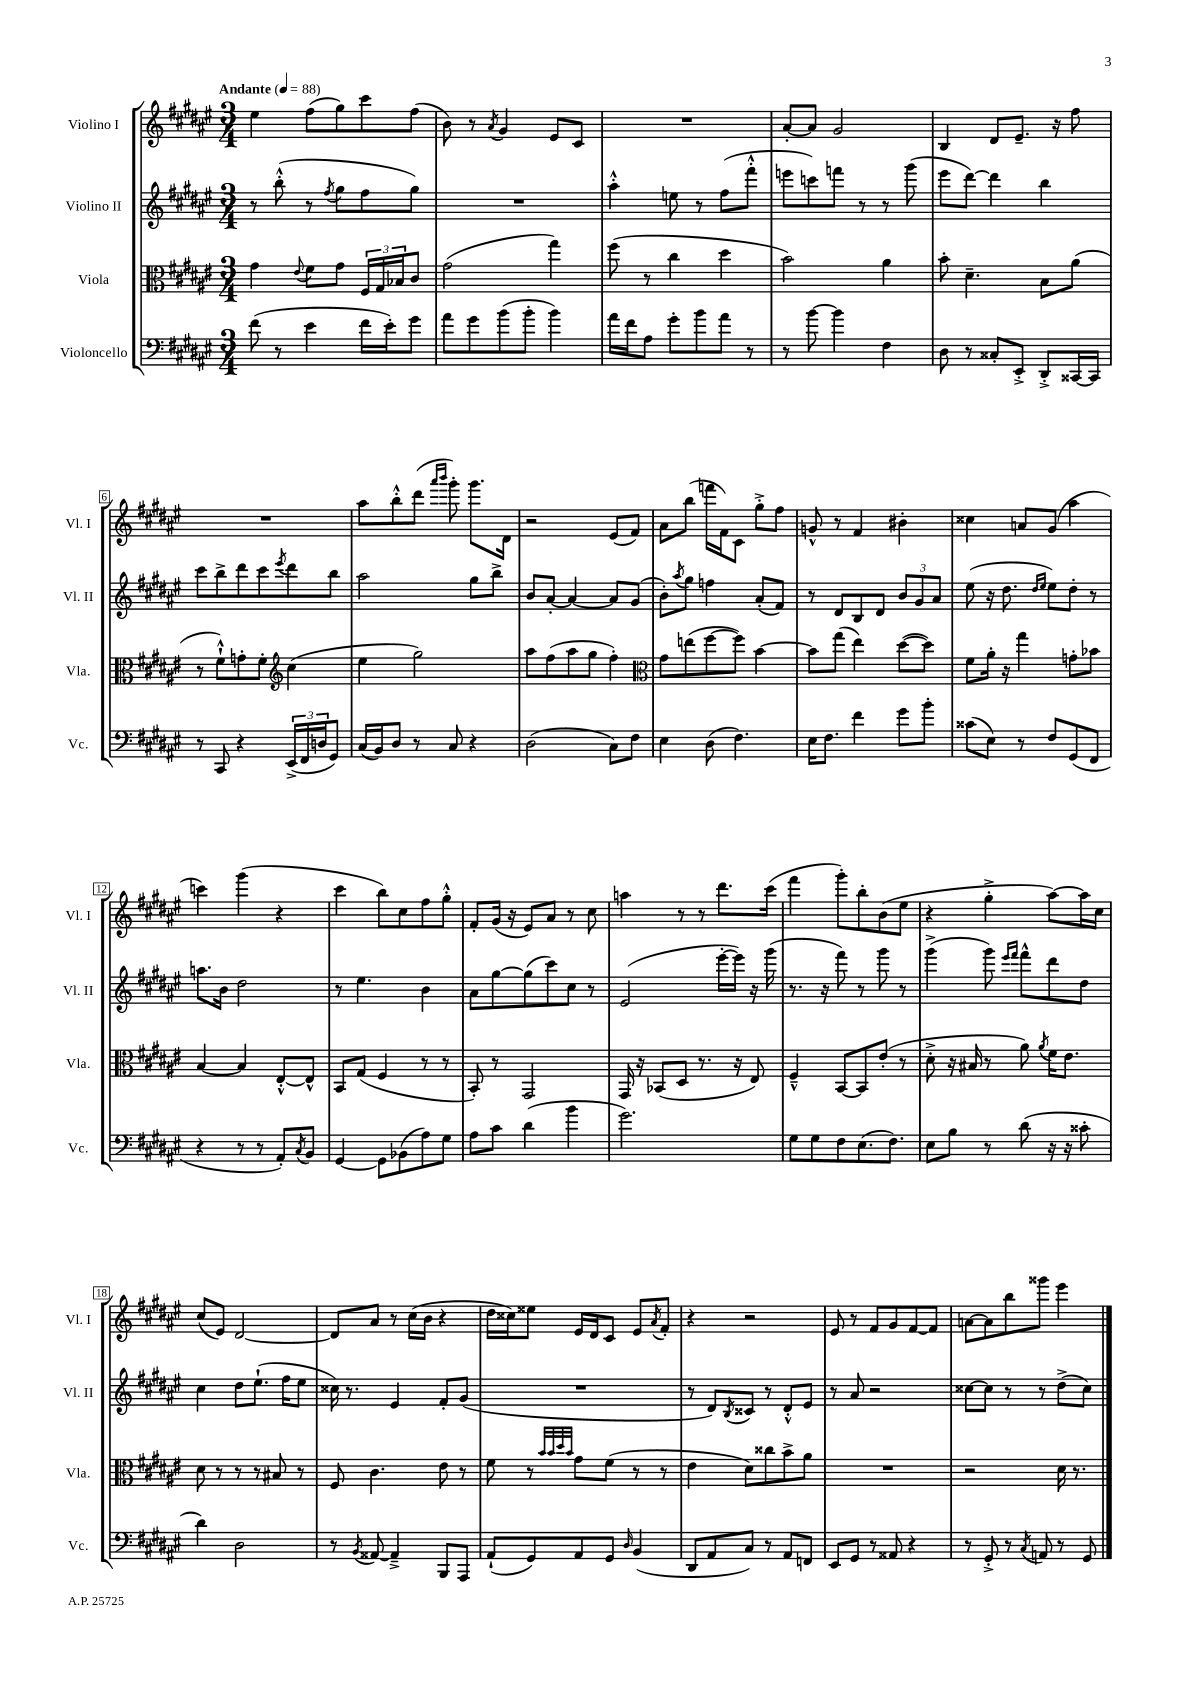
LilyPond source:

<<
\new StaffGroup <<
\new Staff = "s0" \with { instrumentName = "Violino I" shortInstrumentName = "Vl. I" } {
    \clef treble \key fis \major \numericTimeSignature \time 3/4 \tempo "Andante" 4 = 88
    eis''4 fis''8( gis''8) cis'''8 fis''8( |
    b'8) r8 \acciaccatura { ais'8 } gis'4 eis'8 cis'8 |
    R2. |
    ais'8~-. ais'8 gis'2 |
    b4 dis'8 eis'8.-- r16 fis''8 |
    R2. |
    ais''8 b''8-.-^ dis'''8( \grace { ais'''16 b'''16 } gis'''8-.) gis'''8. dis'16 |
    r2 eis'8( fis'8) |
    ais'8 b''8( f'''16 fis'16) cis'8 gis''8-.-> fis''8 |
    g'8-^ r8 fis'4 bis'4-. |
    cisis''4 a'8 gis'8( ais''4 |
    c'''4) gis'''4( r4 |
    cis'''4 b''8) cis''8 fis''8 gis''8-.-^ |
    fis'8-. gis'16( r16 eis'8) ais'8 r8 cis''8 |
    a''4 r8 r8 dis'''8. cis'''16( |
    fis'''4 gis'''8-.) b''8-. b'8( eis''8 |
    r4 gis''4-.-> ais''8~) ais''16 cis''16 |
    cis''8( eis'8) dis'2~ |
    dis'8 ais'8 r8 cis''16( b'16 r4 |
    dis''16 cisis''16) eisis''8 eis'16 dis'16 cis'8 eis'8 \acciaccatura { ais'8 } fis'8-. |
    r4 r2 |
    eis'8 r8 fis'8 gis'8 fis'8~ fis'8 |
    a'8~ a'8 b''8 gisis'''8 eis'''4 \bar "|." |
}
\new Staff = "s1" \with { instrumentName = "Violino II" shortInstrumentName = "Vl. II" } {
    \clef treble \key fis \major \numericTimeSignature \time 3/4
    r8 b''8-.-^( r8 \acciaccatura { fis''8 } gis''8 fis''8 gis''8) |
    R2. |
    ais''4-.-^ e''8 r8 fis''8( fis'''8-.-^ |
    e'''8 c'''8) f'''8 r8 r8 gis'''8( |
    eis'''8 dis'''8~) dis'''4 b''4 |
    cis'''8 b''8-> dis'''8 cis'''8 \acciaccatura { eis'''8 } dis'''8 b''8 |
    ais''2 gis''8 b''8-> |
    b'8 ais'8~-. ais'4~ ais'8 gis'8( |
    b'8-.) \acciaccatura { ais''8 } gis''8 f''4 ais'8-.( fis'8) |
    r8 dis'8 b8 dis'8 \tuplet 3/2 { b'8 gis'8 ais'8 } |
    eis''8( r16 dis''8. \grace { dis''16 eis''16 } eis''8) dis''8-. r8 |
    a''8. b'16 dis''2 |
    r8 eis''4. b'4 |
    ais'8 gis''8~ gis''8( cis'''8) cis''8 r8 |
    eis'2( eis'''16~-. eis'''16) r16 gis'''16( |
    r8. r16 fis'''8) r8 gis'''8 r8 |
    gis'''4->( gis'''8) \grace { eis'''16 fis'''16 } fis'''8-^ dis'''8 dis''8 |
    cis''4 dis''8 eis''8.-!( fis''16 eis''8 |
    cisis''16) r8. eis'4 fis'8-. gis'8( |
    R2. |
    r8 dis'8) \acciaccatura { b8 } cisis'8 r8 dis'8-.-^ eis'8 |
    r8 ais'8 r2 |
    cisis''8~ cisis''8 r8 r8 dis''8->( cisis''8) \bar "|." |
}
\new Staff = "s2" \with { instrumentName = "Viola" shortInstrumentName = "Vla." } {
    \clef alto \key fis \major \numericTimeSignature \time 3/4
    gis'4 \appoggiatura { eis'8 } fis'8 gis'8 \tuplet 3/2 { fis16 gis16 bes16 } cis'8 |
    gis'2( gis''4) |
    fis''8( r8 cis''4 dis''4 |
    b'2) ais'4 |
    b'8-. dis'4.-- b8 ais'8( |
    r8 fis'8-!-^) g'8-. fis'8-. \clef treble cis''4( |
    eis''4 gis''2) |
    ais''8 fis''8( ais''8 gis''8 fis''4-.) |
    \clef alto gis'8 e''8( fis''8~ fis''8) b'4~ |
    b'8 gis''8( eis''4) dis''8~( dis''8) |
    fis'8 ais'16-. r16 gis''4 g'8-. bes'8 |
    b4~ b4 eis8~-.-^ eis8-^ |
    b,8 gis8( fis4 r8 r8 |
    b,8-.) r8 gis,2 |
    gis,16 r16 bes,8( dis8 r8. r16 eis8) |
    fis4---^ b,8~ b,8 eis'8-.( r8 |
    dis'8-.-> r16 bis16 r8 ais'8) \acciaccatura { ais'8 } fis'16 eis'8. |
    dis'8 r8 r8 r8 bis8 r8 |
    fis8 cis'4. eis'8 r8 |
    fis'8 r8 \grace { b'32 b'32 dis''32 b'32 } gis'8 fis'8( r8 r8 |
    eis'4 dis'8) cisis''8 b'8-> ais'8 |
    R2. |
    r2 dis'16 r8. \bar "|." |
}
\new Staff = "s3" \with { instrumentName = "Violoncello" shortInstrumentName = "Vc." } {
    \clef bass \key fis \major \numericTimeSignature \time 3/4
    fis'8( r8 eis'4 fis'16 eis'16-.) gis'8 |
    ais'8 gis'8 b'8( b'8-. b'4) |
    ais'16 fis'16 ais8 gis'8-. b'8 ais'8 r8 |
    r8 b'8~ b'4 fis4 |
    dis8 r8 cisis8-. eis,8-.-> dis,8-.-> cisis,16~ cisis,16 |
    r8 cis,8 r4 \tuplet 3/2 { eis,16->( fis,16 d16 } gis,8) |
    cis16( b,16) dis8 r8 cis8 r4 |
    dis2( cis8) fis8 |
    eis4 dis8( fis4.) |
    eis16 fis8. fis'4 gis'8 b'8-. |
    cisis'8( eis8) r8 fis8 gis,8( fis,8 |
    r4 r8 r8 ais,8-.) \acciaccatura { cis8 } b,8 |
    gis,4~ gis,8 bes,8( ais8) gis8 |
    ais8 cis'8 dis'4( b'4 |
    gis'2.) |
    gis8 gis8 fis8 eis8.( fis8.) |
    eis8 b8 r8 dis'8( r16 r16 cisis'8-. |
    dis'4) dis2 |
    r8 \acciaccatura { b,8 } aisis,8~ aisis,4---> b,,8 ais,,8 |
    ais,8-!( gis,8) ais,8 gis,8 \grace { dis16 } b,4( |
    dis,8 ais,8 cis8) r8 ais,8 f,8 |
    eis,8 gis,8 r8 aisis,8 r4 |
    r8 gis,8-.-> r8 \acciaccatura { cis8 } a,8 r8 gis,8 \bar "|." |
}
>>
>>
\layout { \context { \Score \override BarNumber.stencil = #(make-stencil-boxer 0.1 0.3 ly:text-interface::print) } }
